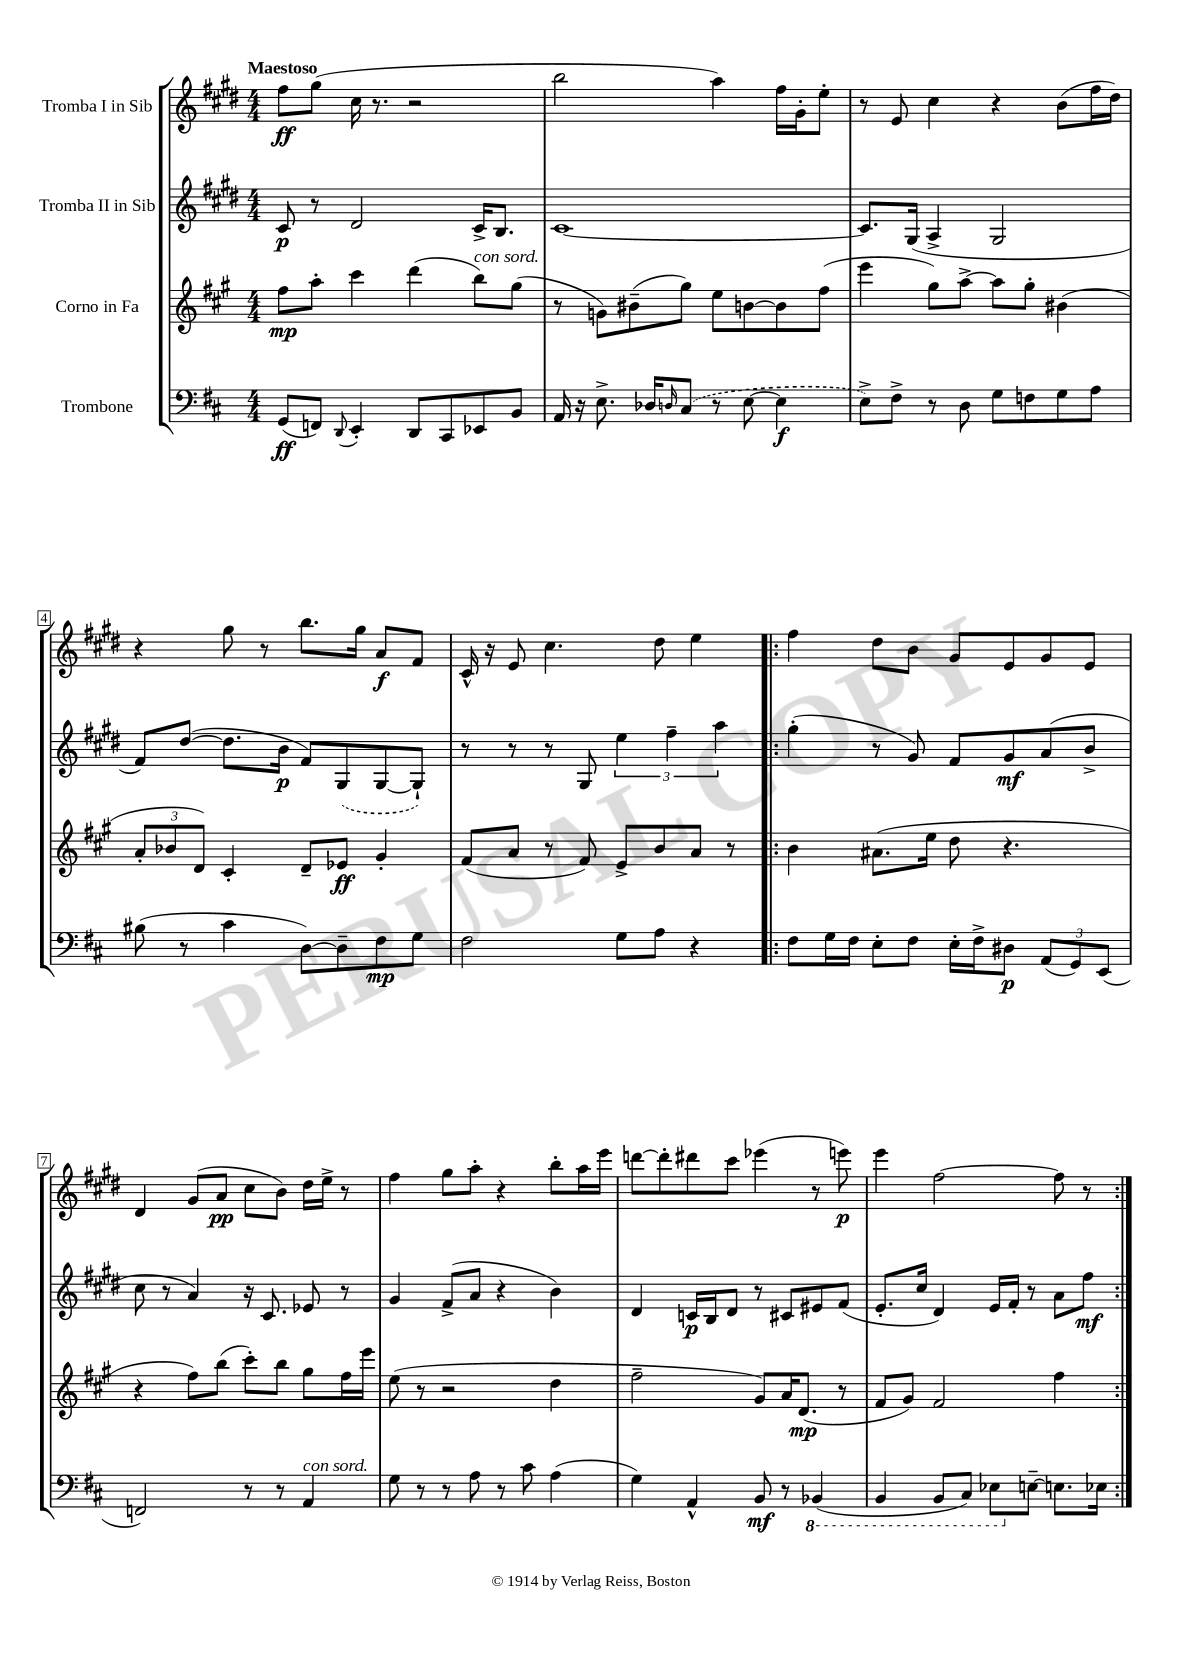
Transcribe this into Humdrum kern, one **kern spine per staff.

**kern	**kern	**kern	**kern
*staff4	*staff3	*staff2	*staff1
*clefF4	*clefG2	*clefG2	*clefG2
*k[f#c#]	*k[f#c#g#]	*k[f#c#g#d#]	*k[f#c#g#d#]
*M4/4	*M4/4	*M4/4	*M4/4
(8GG/L	8ff#\L	8c#/	8ff#\L
8FF/J)	8aa'\J	8r	(8gg#\J
8qqDD/	.	.	.
4EE'/	4ccc#\	2d#/	16cc#\
.	.	.	8.r
8DD/L	(4ddd\	.	2r
8CC#/	.	.	.
8EE-/	8bb\L)	16c#^/LK	.
.	.	8.B/J	.
8BB/J	(8gg#\J	.	.
=	=	=	=
16AA/	8r	[1c#	2bb\
16r	.	.	.
8.E^\	8g\L)	.	.
.	(8b#~\	.	.
16D-/LK	.	.	.
16qqD/	.	.	.
(8C#/J	8gg#\J)	.	.
8r	8ee\L	.	4aa\)
[8E\	[8b\	.	.
4E\]	8b\]	.	16ff#\LL
.	.	.	16g#'\J
.	(8ff#\J	.	8ee'\J
=	=	=	=
8E^\L)	4eee\	8.c#/]L	8r
8F#^\J	.	.	8e/
.	.	(16G#/Jk	.
8r	8gg#\L)	4A^/	4cc#\
8D\	[8aa^\J	.	.
8G\L	8aa\]L	2G#/	4r
8F\	8gg#'\J	.	.
8G\	(4b#\	.	(8b\L
8A\J	.	.	16ff#\L
.	.	.	16dd#\JJ)
=	=	=	=
(8B#\	12a'/L	8f#/L)	4r
.	12b-/	.	.
8r	.	([8dd#/J	.
.	12d/J)	.	.
4c#\	4c#'/	8.dd#\]L	8gg#\
.	.	.	8r
.	.	16b\Jk	.
[8D\L)	8d~/L	8f#/L)	8.bb\L
8D~\]	8e-/J	(8G#/	.
.	.	.	16gg#\Jk
8F#\	4g#'/	[8G#/	8a/L
8G\J	.	8G#`/]J)	8f#/J
=	=	=	=
2F#\	(8f#/L	8r	16c#^^/
.	.	.	16r
.	8a/J	8r	8e/
.	8r	8r	4.cc#\
.	8f#/)	8G#/	.
8G\L	8e^/L	6ee\	.
8A\J	8b/	.	8dd#\
.	.	6ff#~\	.
4r	8a/J	.	4ee\
.	.	6aa\	.
.	8r	.	.
=!|:	=!|:	=!|:	=!|:
8F#\L	4b\	(4gg#'\	4ff#\
16G\L	.	.	.
16F#\JJ	.	.	.
8E'\L	(8.a#\L	8r	8dd#\L
8F#\J	.	8g#/)	8b\J
.	16ee\Jk	.	.
16E'\LL	8dd\	8f#/L	8g#/L
16F#^\J	.	.	.
8D#\J	4.r	8g#/	8e/
(12AA/L	.	(8a/	8g#/
12GG/)	.	.	.
.	.	8b^/J	8e/J
(12EE/J	.	.	.
=	=	=	=
2FF/)	4r	8cc#\	4d#/
.	.	8r	.
.	8ff#\L)	4a/)	(8g#/L
.	(8bb\J	.	8a/J
8r	8ccc#'\L)	16r	8cc#\L
.	.	8.c#/	.
8r	8bb\J	.	8b\J)
4AA/	8gg#\L	8e-/	16dd#\LL
.	.	.	16ee^\JJ
.	16ff#\L	8r	8r
.	16eee\JJ	.	.
=	=	=	=
8G\	(8ee\	4g#/	4ff#\
8r	8r	.	.
8r	2r	(8f#^/L	8gg#\L
8A\	.	8a/J	8aa'\J
8r	.	4r	4r
8c#\	.	.	.
(4A\	4dd\	4b\)	8bb'\L
.	.	.	16aa\L
.	.	.	16eee\JJ
=	=	=	=
4G\)	2ff#~\	4d#/	[8ddd\L
.	.	.	8ddd'\]
4AA^^/	.	16c/LL	8ddd#\
.	.	16B/J	.
.	.	8d#/J	8ccc#\J
8BB/	8g#/L)	8r	(4eee-\
8r	16a/K	8c#/L	.
.	(8.d/J	.	.
(4BBB-/	.	8e#/	8r
.	8r	(8f#/J	8eee\)
=	=	=	=
4BBB/	8f#/L	8.e'/L	4eee\
.	8g#/J)	.	.
.	.	16cc#/Jk	.
8BBB/L	2f#/	4d#/)	[2ff#\
8CC#/J)	.	.	.
8EE-\L	.	16e/LL	.
.	.	16f#'/JJ	.
[8E~\J	.	8r	.
8.E\]L	4ff#\	8a\L	8ff#\]
.	.	8ff#\J	8r
16E-\Jk	.	.	.
==:|!	==:|!	==:|!	==:|!
*-	*-	*-	*-
